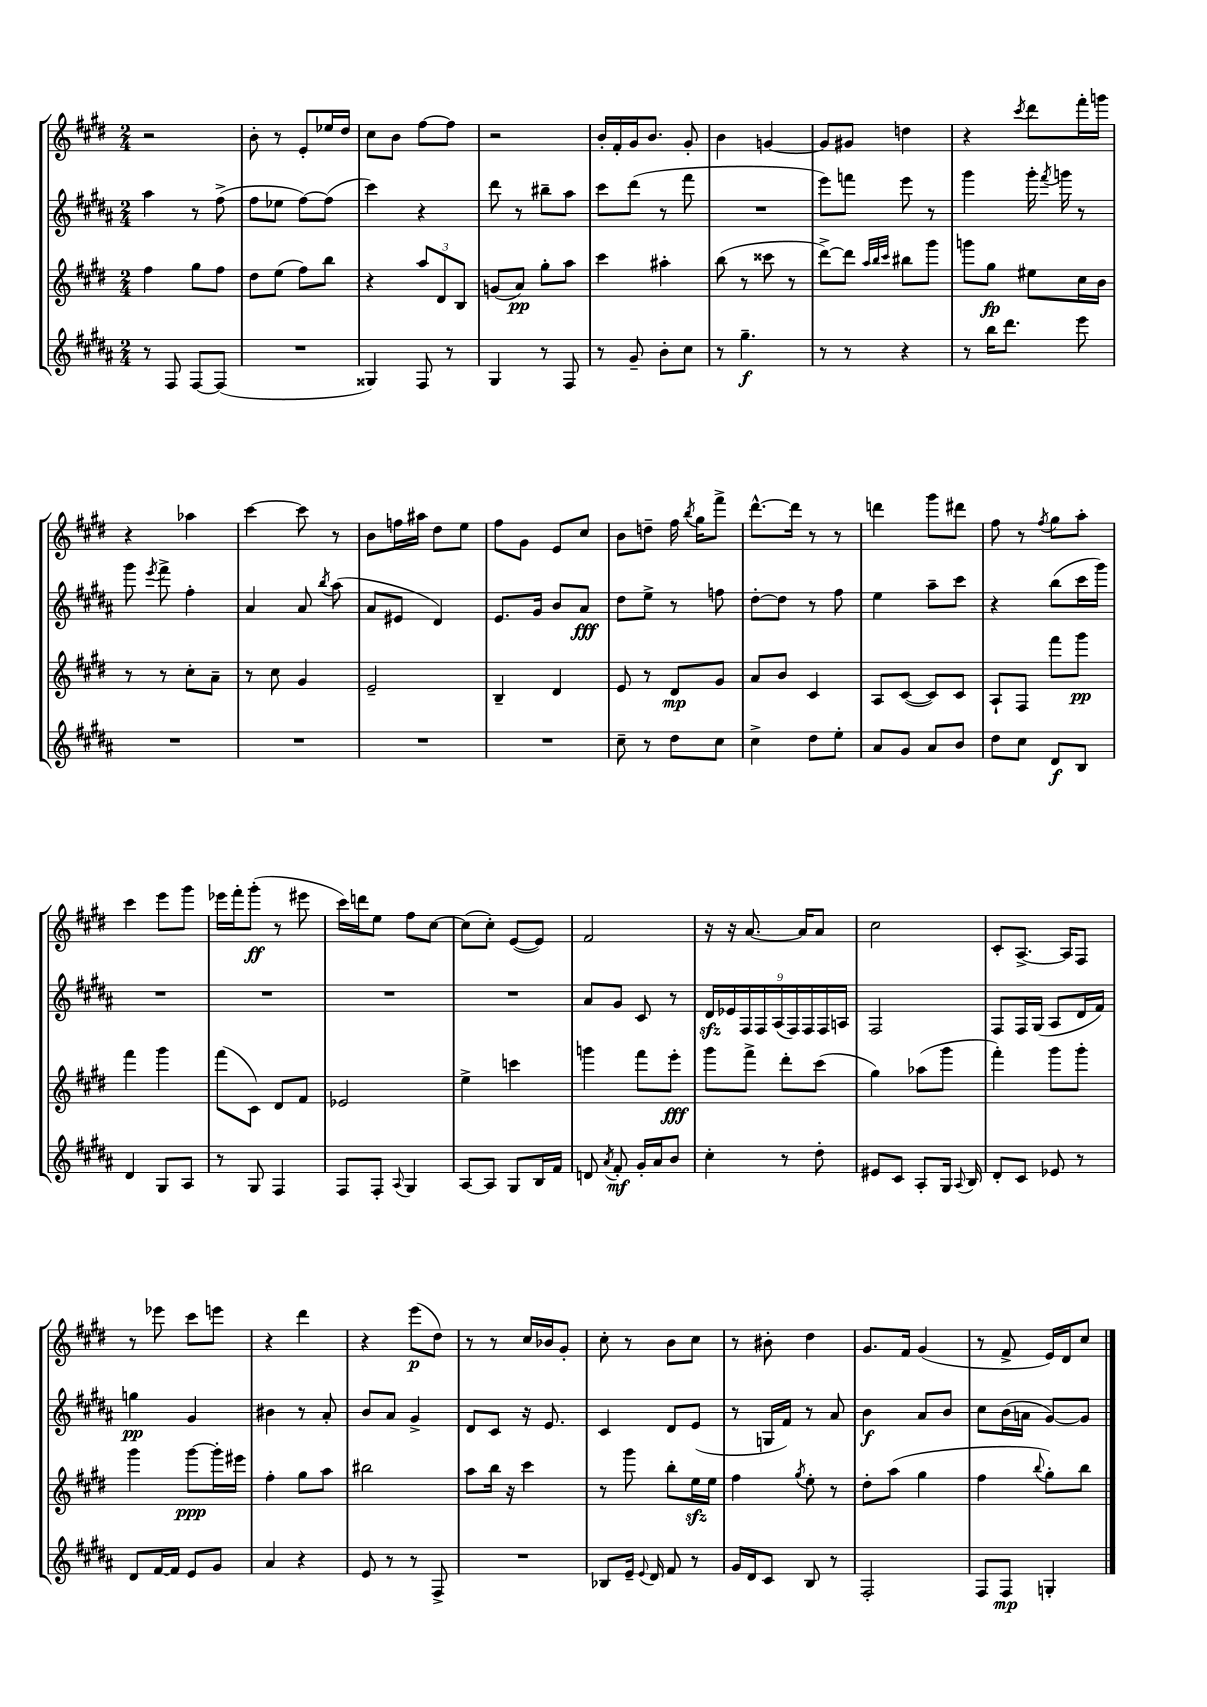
<<
\new StaffGroup <<
\new Staff = "s0" {
    \clef treble \key e \major \numericTimeSignature \time 2/4
    \autoBeamOff r2 |
    b'8-. r8 e'8[-. ees''16 dis''16] |
    cis''8[ b'8] fis''8[~ fis''8] |
    r2 |
    b'16[-. fis'16-. gis'16 b'8.] gis'8-. |
    b'4 g'4~ |
    g'8[ gis'8] d''4 |
    r4 \acciaccatura { cis'''8 } dis'''8[ fis'''16-. g'''16] |
    r4 aes''4 |
    cis'''4~ cis'''8 r8 |
    b'8[ f''16 ais''16] dis''8[ e''8] |
    fis''8[ gis'8] e'8[ cis''8] |
    b'8[ d''8]-- fis''16 \acciaccatura { b''8 } gis''16[ fis'''8]-> |
    dis'''8.[~-^ dis'''16] r8 r8 |
    d'''4 gis'''8[ dis'''8] |
    fis''8 r8 \acciaccatura { fis''8 } gis''8[ a''8]-. |
    cis'''4 e'''8[ gis'''8] |
    ees'''16[ fis'''16-. gis'''8]-.\ff( r8 eis'''8 |
    cis'''16[) d'''16 e''8] fis''8[ cis''8]~ |
    cis''8[( cis''8]-.) e'8[~( e'8]) |
    fis'2 |
    r16 r16 a'8.~ a'16[ a'8] |
    cis''2 |
    cis'8[-. a8.]~-> a16[ fis8] |
    r8 ees'''8 cis'''8[ e'''8] |
    r4 dis'''4 |
    r4 e'''8[\p( dis''8]) |
    r8 r8 cis''16[ bes'16 gis'8]-. |
    cis''8-. r8 b'8[ cis''8] |
    r8 bis'8-. dis''4 |
    gis'8.[ fis'16] gis'4( |
    r8 fis'8-> e'16[) dis'16 cis''8] \bar "|." |
}
\new Staff = "s1" {
    \clef treble \key b \major \numericTimeSignature \time 2/4
    \autoBeamOff ais''4 r8 fis''8->( |
    fis''8[ ees''8] fis''8[~) fis''8]( |
    cis'''4) r4 |
    dis'''8 r8 bis''8[-- ais''8] |
    cis'''8[ dis'''8]( r8 fis'''8 |
    R2 |
    e'''8[) f'''8] e'''8 r8 |
    gis'''4 gis'''16-. \acciaccatura { fis'''8 } g'''16 r8 |
    gis'''8 \acciaccatura { e'''8 } fis'''8-> fis''4-. |
    ais'4 ais'8 \acciaccatura { b''8 } ais''8( |
    ais'8[ eis'8] dis'4) |
    e'8.[ gis'16] b'8[ ais'8]\fff |
    dis''8[ e''8]-> r8 f''8 |
    dis''8[~-. dis''8] r8 fis''8 |
    e''4 ais''8[-- cis'''8] |
    r4 b''8[( cis'''16 gis'''16]) |
    R2 |
    R2 |
    R2 |
    R2 |
    ais'8[ gis'8] cis'8 r8 |
    \tuplet 9/8 { dis'16[\sfz ees'16 fis16 fis16 ais16( fis16) fis16 fis16 a16] } |
    fis2 |
    fis8[ fis16 gis16]( ais8[ dis'16 fis'16]) |
    g''4\pp gis'4 |
    bis'4 r8 ais'8-. |
    b'8[ ais'8] gis'4-> |
    dis'8[ cis'8] r16 e'8. |
    cis'4 dis'8[ e'8]( |
    r8 g16[ fis'16]) r8 ais'8 |
    b'4\f ais'8[ b'8] |
    cis''8[ b'16( a'16] gis'8[~) gis'8] \bar "|." |
}
\new Staff = "s2" {
    \clef treble \key e \major \numericTimeSignature \time 2/4
    \autoBeamOff fis''4 gis''8[ fis''8] |
    dis''8[ e''8]( fis''8[) b''8] |
    r4 \tuplet 3/2 { a''8[ dis'8 b8] } |
    g'8[( a'8]\pp) gis''8[-. a''8] |
    cis'''4 ais''4-. |
    b''8( r8 cisis'''8 r8 |
    dis'''8[~->) dis'''8] \grace { a''32[ b''32 cis'''32] } bis''8[ gis'''8] |
    g'''8[ gis''8]\fp eis''8[ cis''16 b'16] |
    r8 r8 cis''8[-. a'8]-- |
    r8 cis''8 gis'4 |
    e'2-- |
    b4-- dis'4 |
    e'8 r8 dis'8[\mp gis'8] |
    a'8[ b'8] cis'4 |
    a8[ cis'8]~( cis'8[) cis'8] |
    a8[-! fis8] fis'''8[ gis'''8]\pp |
    fis'''4 gis'''4 |
    fis'''8[( cis'8]) dis'8[ fis'8] |
    ees'2 |
    e''4-> c'''4 |
    g'''4 fis'''8[ e'''8]-.\fff |
    gis'''8[ fis'''8]-> dis'''8[-. cis'''8]( |
    gis''4) aes''8[( gis'''8] |
    fis'''4-.) gis'''8[ gis'''8]-. |
    gis'''4 gis'''8[~\ppp gis'''16-. eis'''16] |
    fis''4-. gis''8[ a''8] |
    bis''2 |
    a''8[ b''16] r16 cis'''4 |
    r8 gis'''8 b''8[-. e''16\sfz e''16] |
    fis''4 \acciaccatura { gis''8 } e''8-. r8 |
    dis''8[-. a''8]( gis''4 |
    fis''4 \appoggiatura { b''8 } gis''8[-.) b''8] \bar "|." |
}
\new Staff = "s3" {
    \clef treble \key b \major \numericTimeSignature \time 2/4
    \autoBeamOff r8 fis8 fis8[~ fis8]( |
    R2 |
    gisis4) fis8 r8 |
    gis4 r8 fis8 |
    r8 gis'8-- b'8[-. cis''8] |
    r8 gis''4.--\f |
    r8 r8 r4 |
    r8 b''16[ dis'''8.] e'''8 |
    R2 |
    R2 |
    R2 |
    R2 |
    cis''8-- r8 dis''8[ cis''8] |
    cis''4-> dis''8[ e''8]-. |
    ais'8[ gis'8] ais'8[ b'8] |
    dis''8[ cis''8] dis'8[\f b8] |
    dis'4 gis8[ ais8] |
    r8 gis8 fis4 |
    fis8[ fis8]-. \appoggiatura { ais8 } gis4 |
    ais8[~ ais8] gis8[ b16 fis'16] |
    d'8 \acciaccatura { ais'8 } fis'8-.\mf gis'16[-. ais'16 b'8] |
    cis''4-. r8 dis''8-. |
    eis'8[ cis'8] ais8[-. gis16] \appoggiatura { ais8 } b16 |
    dis'8[-. cis'8] ees'8 r8 |
    dis'8[ fis'16~ fis'16] e'8[ gis'8] |
    ais'4 r4 |
    e'8 r8 r8 fis8-> |
    R2 |
    bes8[ e'16]-- \appoggiatura { e'8 } dis'16 fis'8 r8 |
    gis'16[ dis'16 cis'8] b8 r8 |
    fis2-. |
    fis8[ fis8]\mp g4-. \bar "|." |
}
>>
>>
\layout { \context { \Score \remove "Bar_number_engraver" } }
